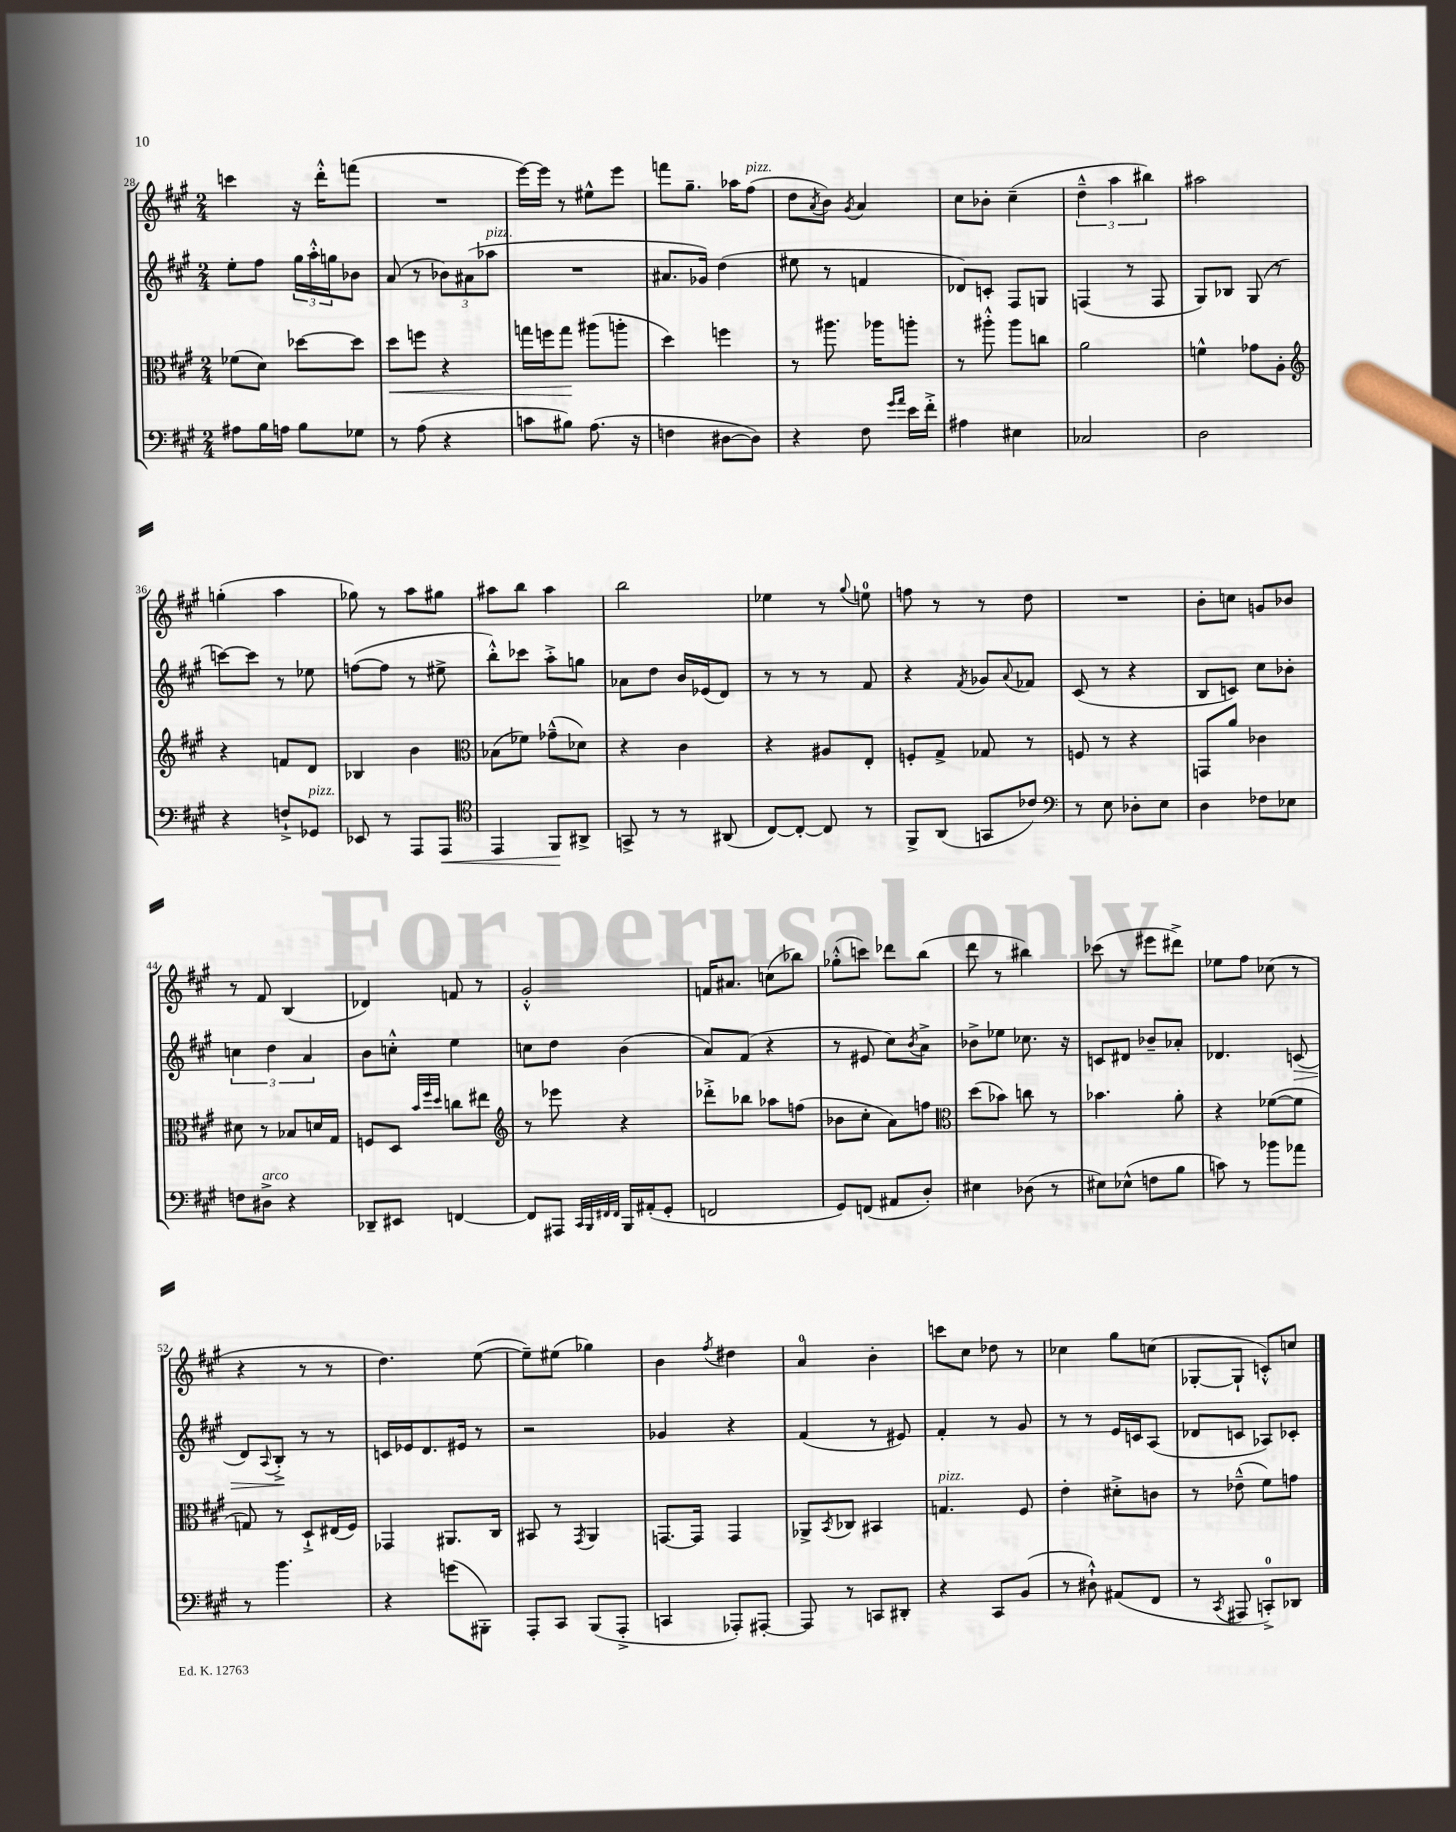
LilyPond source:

<<
\new StaffGroup <<
\new Staff = "s0" {
    \clef treble \key a \major \numericTimeSignature \time 2/4
    c'''4 r16 d'''16-.-^ f'''8( |
    R2 |
    e'''16~) e'''16 r8 eis''8-^ e'''8 |
    f'''8 gis''8.-- aes''16 fis''8^\markup { \italic "pizz." }( |
    d''8 \acciaccatura { a'8 } b'8) \acciaccatura { gis'8 } a'4 |
    cis''8 bes'8-. cis''4--( |
    \tuplet 3/2 { d''4---^ a''4 bis''4) } |
    ais''2 |
    g''4-.( a''4 |
    ges''8) r8 a''8 gis''8 |
    ais''8 b''8 ais''4 |
    b''2 |
    ees''4 r8 \appoggiatura { gis''8 } e''8-0 |
    f''8 r8 r8 d''8 |
    R2 |
    b'8-. c''8 g'8 bes'8 |
    r8 fis'8 b4( |
    des'4) f'8 r8 |
    gis'2-.-^ |
    f'16 ais'8. c''8( bes''8) |
    ges''8-.-^( c'''8) des'''8 b''8( |
    d'''8 r8 bis''4) |
    ces'''8( r8 eis'''8 dis'''8->) |
    ees''8 fis''8 ces''8( r8 |
    r4 r8 r8 |
    d''4.) e''8~( |
    e''8--) eis''8( ges''4) |
    b'4 \acciaccatura { fis''8 } dis''4 |
    a'4-0 b'4-. |
    c'''8 cis''8 des''8 r8 |
    ces''4 gis''8 c''8( |
    ges8~-. ges8-! c'8-.-^) c''8 \bar "|." |
}
\new Staff = "s1" {
    \clef treble \key a \major \numericTimeSignature \time 2/4
    e''8-. fis''8 \tuplet 3/2 { gis''16 a''16-.-^ g''16 } bes'8 |
    a'8( r8 \tuplet 3/2 { bes'8) ais'8( aes''8^\markup { \italic "pizz." } } |
    R2 |
    ais'8. ges'16) d''4( |
    eis''8 r8 f'4 |
    des'8) c'8-. fis8 g8 |
    f4( r8 f8 |
    gis8) bes8 gis8( r8 |
    c'''8~) c'''8 r8 ees''8 |
    f''8~( f''8 r8 eis''8-> |
    b''8-.-^) ces'''8 a''8-.-> g''8 |
    aes'8 d''8 b'16 ees'16( d'8) |
    r8 r8 r8 fis'8 |
    r4 \acciaccatura { fis'8 } ges'8 \appoggiatura { a'8 } fes'8 |
    cis'8( r8 r4 |
    b8 c'8) cis''8 bes'8-. |
    \tuplet 3/2 { c''4 d''4 a'4 } |
    b'8 c''8-.-^ e''4 |
    c''8 d''8 b'4( |
    a'8) fis'8( r4 |
    r8 eis'8 cis''8) \acciaccatura { b'8 } a'8-> |
    bes'8-> ees''8 ces''8. r16 |
    c'8 dis'8 bes'8-- aes'8-. |
    des'4. c'8\>( |
    d'8) \appoggiatura { a8 } b8-.->\! r8 r8 |
    c'16 ees'16 d'8. eis'16 r8 |
    r2 |
    ges'4 r4 |
    fis'4( r8 eis'8) |
    fis'4-. r8 gis'8 |
    r8 r8 e'16 c'16 a8( |
    des'8 c'8 aes8) ces'8-. \bar "|." |
}
\new Staff = "s2" {
    \clef alto \key a \major \numericTimeSignature \time 2/4
    fes'8( d'8) des''8~ des''8 |
    d''8\< f''8 r4 |
    g''16 f''16 g''8\! ais''8( a''8-. |
    d''4) f''4 |
    r8 ais''8. aes''16 a''8-. |
    r8 ais''8-.-^ ais''8 c''8 |
    a'2 |
    f'4-^ ges'8 a8-. |
    \clef treble r4 f'8 d'8 |
    bes4 b'4 |
    \clef alto bes8( fes'8) ges'8---^( des'8) |
    r4 cis'4 |
    r4 ais8 e8-. |
    f8-. gis8-> ges8 r8 |
    f8 r8 r4 |
    g,8 a'8 ces'4 |
    dis'8 r8 bes8 d'16 gis16 |
    f8 d8 \grace { b'32 fis''32 d''32 } c''8 eis''8 |
    \clef treble r8 ees'''8 r4 |
    des'''8-.-> bes''8 aes''8 f''8( |
    bes'8 cis''8-. a'8) f''8 |
    \clef alto d''8( bes'8) c''8 r8 |
    bes'4. a'8-. |
    r4 fes'8~( fes'8 |
    g8) r8 d8-!-> eis16( fis16) |
    ges,4 ais,8. cis16 |
    bis,8 r8 \acciaccatura { gis,8 } a,4 |
    g,8.~ g,16 g,4 |
    aes,8-> \acciaccatura { b,8 } ces8 bis,4 |
    g4.^\markup { \italic "pizz." } fis8 |
    e'4-. dis'8-.-> c'8 |
    r8 ees'8---^( fis'8) g'8 \bar "|." |
}
\new Staff = "s3" {
    \clef bass \key a \major \numericTimeSignature \time 2/4
    ais8 b16 a16 b8 ges8 |
    r8 a8( r4 |
    c'8 bis8) a8.( r16 |
    f4 dis8~ dis8) |
    r4 fis8 \grace { gis'16 a'16 } e'16 fis'16-.-> |
    ais4 eis4 |
    ces2 |
    d2 |
    r4 f8-!-> ges,8^\markup { \italic "pizz." } |
    ees,8 r8 a,,8 a,,8\< |
    \clef tenor e,4 fis,8\! ais,8-> |
    g,8-> r8 r8 ais,8( |
    cis8~) cis8~-. cis8 r8 |
    fis,8-> a,8( g,8 ces'8) |
    \clef bass r8 e8 des8-. e8 |
    d4 fes8 ees8 |
    f8 dis8->^\markup { \italic "arco" } r4 |
    des,8-- eis,8 f,4~ |
    f,8 ais,,8 \grace { cis,32 b,,32 fis,32 fis,32 } b,,16 ais,16-.( gis,8-. |
    f,2 |
    gis,8) f,8( ais,8 d8-.) |
    eis4 des8( r8 |
    eis8) ees8-^( f8 b8 |
    c'8) r8 bes'8 aes'8 |
    r8 b'4. |
    r4 g'8( bis,,8-.) |
    a,,8-. cis,8 b,,8( a,,8-.-> |
    c,4 aes,,8-.) ais,,8~-. |
    ais,,8 r8 c,8 dis,8-. |
    r4 cis,8 b,8( |
    r8 dis8-!-^) ais,8( fis,8 |
    r8 \acciaccatura { cis,8 } ais,,8 c,8-0-.->) des,8 \bar "|." |
}
>>
>>
\layout { \context { \Score currentBarNumber = #28 } }
